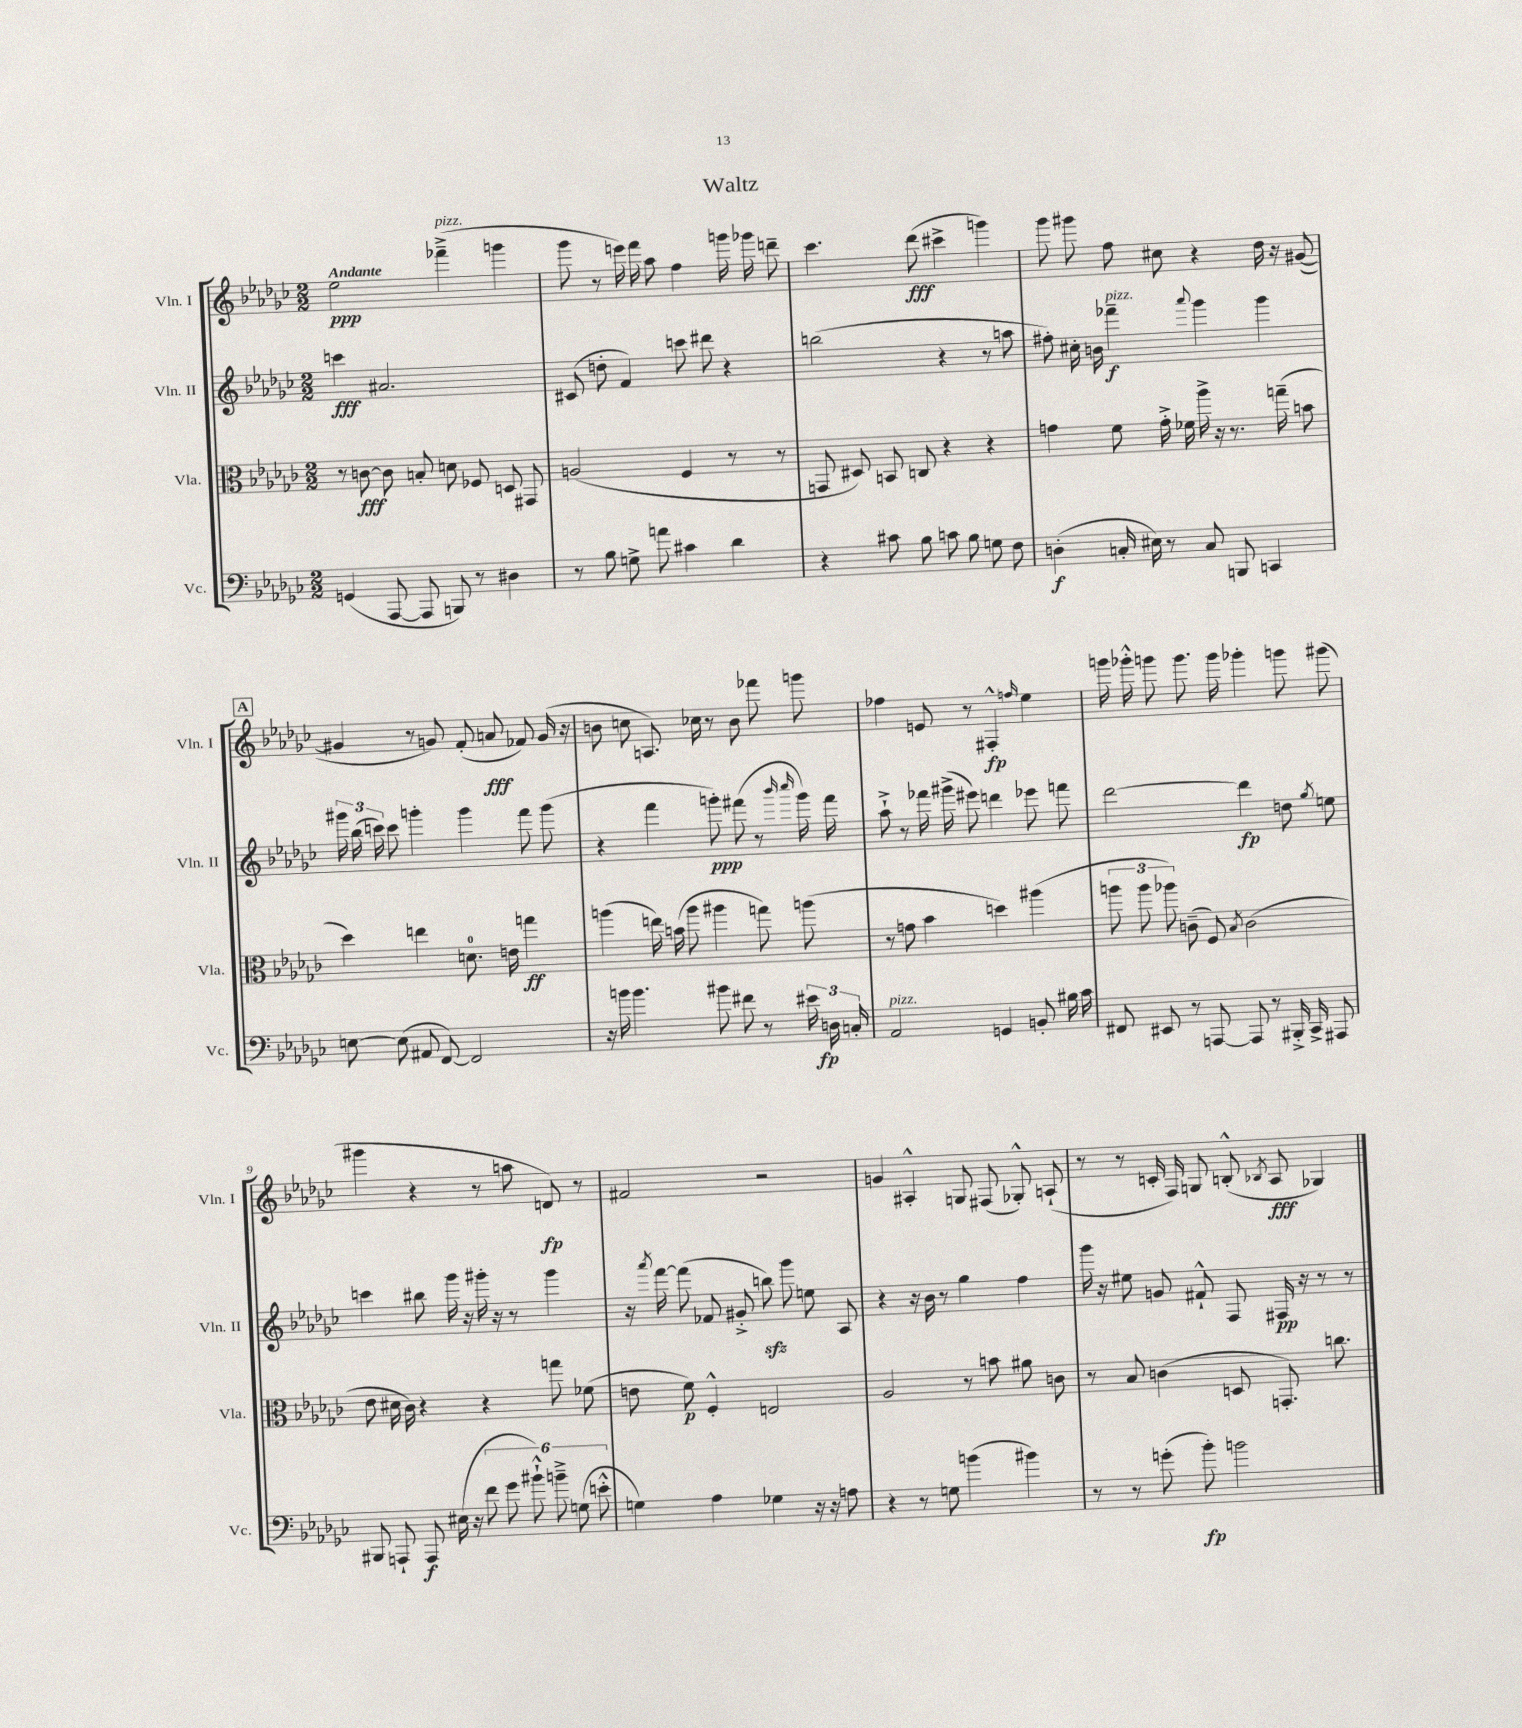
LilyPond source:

\header { title = "Waltz" }
<<
\new StaffGroup <<
\new Staff = "s0" \with { instrumentName = "Vln. I" shortInstrumentName = "Vln. I" } {
    \clef treble \key ges \major \numericTimeSignature \time 2/2 \tempo "Andante"
    \autoBeamOff ees''2\ppp fes'''4--->^\markup { \italic "pizz." }( g'''4 |
    ges'''8 r8 e'''16) f'''16 aes''8 f''4 g'''16 ges'''16 d'''8-- |
    ces'''4. des'''8\fff( cis'''4-> g'''4) |
    ges'''8 gis'''8 f''8 cis''8 r4 des''16 r16 gis'8~( |
    \mark \markup { \box "A" } gis'4 r8 g'8) f'8-.( a'8\fff fes'8) g'16( r16 |
    b'8 c''8 a8.) ces''16 r8 b'8 fes'''8 g'''8 |
    fes''4 e'8 r8 fis4-.-^\fp \grace { f''16 } ees''4 |
    g'''16 ges'''16-.-^ g'''8 g'''8. g'''16 ges'''4-. g'''8 gis'''8( |
    gis'''4 r4 r8 a''8 d'8\fp) r8 |
    fis'2 r2 |
    g'4 ais4-.-^ g8 fis8( ges8-.-^) a8-!( |
    r8 r8 c'16-. f16) g8 b8-.-^( \acciaccatura { bes8 } aes8\fff ges4) \bar "|." |
}
\new Staff = "s1" \with { instrumentName = "Vln. II" shortInstrumentName = "Vln. II" } {
    \clef treble \key ges \major \numericTimeSignature \time 2/2
    \autoBeamOff c'''4\fff ais'2. |
    cis'8( d''8-. f'4) c'''8 dis'''8 r4 |
    b''2( r4 r8 a''8 |
    fis''8-.) cis''16-. b'16 fes'''4--\f^\markup { \italic "pizz." } \appoggiatura { aes'''8 } ges'''4 ges'''4 |
    \mark \markup { \box "A" } \tuplet 3/2 { gis'''16 bes''16( c'''16) } c'''8 g'''4-. g'''4 f'''8 g'''8( |
    r4 f'''4 g'''8-.\ppp) fis'''8( r8 \grace { bes'''16 ces''''16 } g'''16) fis'''16 |
    aes''8-!-> r8 fes'''16 gis'''16->( eis'''8) d'''4 ees'''8 f'''8 |
    des'''2~ des'''4\fp d''8 \acciaccatura { ges''8 } e''8 |
    c'''4 bis''8 ges'''16 r16 gis'''16-. r16 r8 gis'''4 |
    r16 \acciaccatura { aes'''8 } f'''16~ f'''8( fes'8 gis'8-.-> b''8\sfz) ges'''8 e''8 aes8 |
    r4 r16 bes'16 r8 ges''4 f''4 |
    ges'''16 r16 eis''8 g'8 fis'8-!-^ f8 fis16\pp r16 r8 r8 \bar "|." |
}
\new Staff = "s2" \with { instrumentName = "Vla." shortInstrumentName = "Vla." } {
    \clef alto \key ges \major \numericTimeSignature \time 2/2
    \autoBeamOff r8 c'8~\fff c'8 b8-. d'8 fes8 d8 gis,8 |
    a2( f4 r8 r8 |
    g,8 dis8) b,8 c8 r4 r4 |
    g'4 f'8 g'16-.-> fes'16 aes''16-> r16 r8. g''16--( b'8 |
    \mark \markup { \box "A" } des''4) e''4 d'8.-0 e'16 g''4\ff |
    a''4( e''16) b'16( a''8 ais''4 g''8) a''8( |
    r8 g'8 bes'4 d''4) ais''4( |
    \tuplet 3/2 { a''8 a''8 aes''8) } c'8--( f8) \acciaccatura { bes8 } c'2( |
    ees'8 dis'16 ces'16) r4 r4 g''8 fes'8( |
    e'8 f'8\p) f4-.-^ e2 |
    aes2 r8 b'8 ais'8 c'8 |
    r8 bes8 c'4( d8 g,8.-.) c''8. \bar "|." |
}
\new Staff = "s3" \with { instrumentName = "Vc." shortInstrumentName = "Vc." } {
    \clef bass \key ges \major \numericTimeSignature \time 2/2
    \autoBeamOff g,4( aes,,8~ aes,,8 b,,8) r8 dis4 |
    r8 bes8 g8-> a'8 cis'4 des'4 |
    r4 cis'8 bes8 c'8 bes8 g8 f8 |
    d4-.\f( c16-. eis16) r8 c8 b,,8 c,4 |
    \mark \markup { \box "A" } e8~ e8( ais,8 f,8~) f,2 |
    r16 b'16 b'4. bis'8 fis'8 r8 \tuplet 3/2 { eis'16 d16\fp c16-. } |
    aes,2^\markup { \italic "pizz." } g,4 b,8-. bis16 ces'16 |
    fis,8 eis,8 r8 a,,8~ a,,8 r8 bis,,16-.-> ces,16-> ais,,8 |
    bis,,8 a,,8-! a,,8\f eis16( r16 \tuplet 6/4 { f'8 ges'8 bis'8-!-^) b'8---> g8( e'8-.-^ } |
    g4) aes4 ges4 r16 r16 a8 |
    r4 r8 g8 b'4( bis'4) |
    r8 r8 g'8-.( bes'8-.\fp) b'2 \bar "|." |
}
>>
>>
